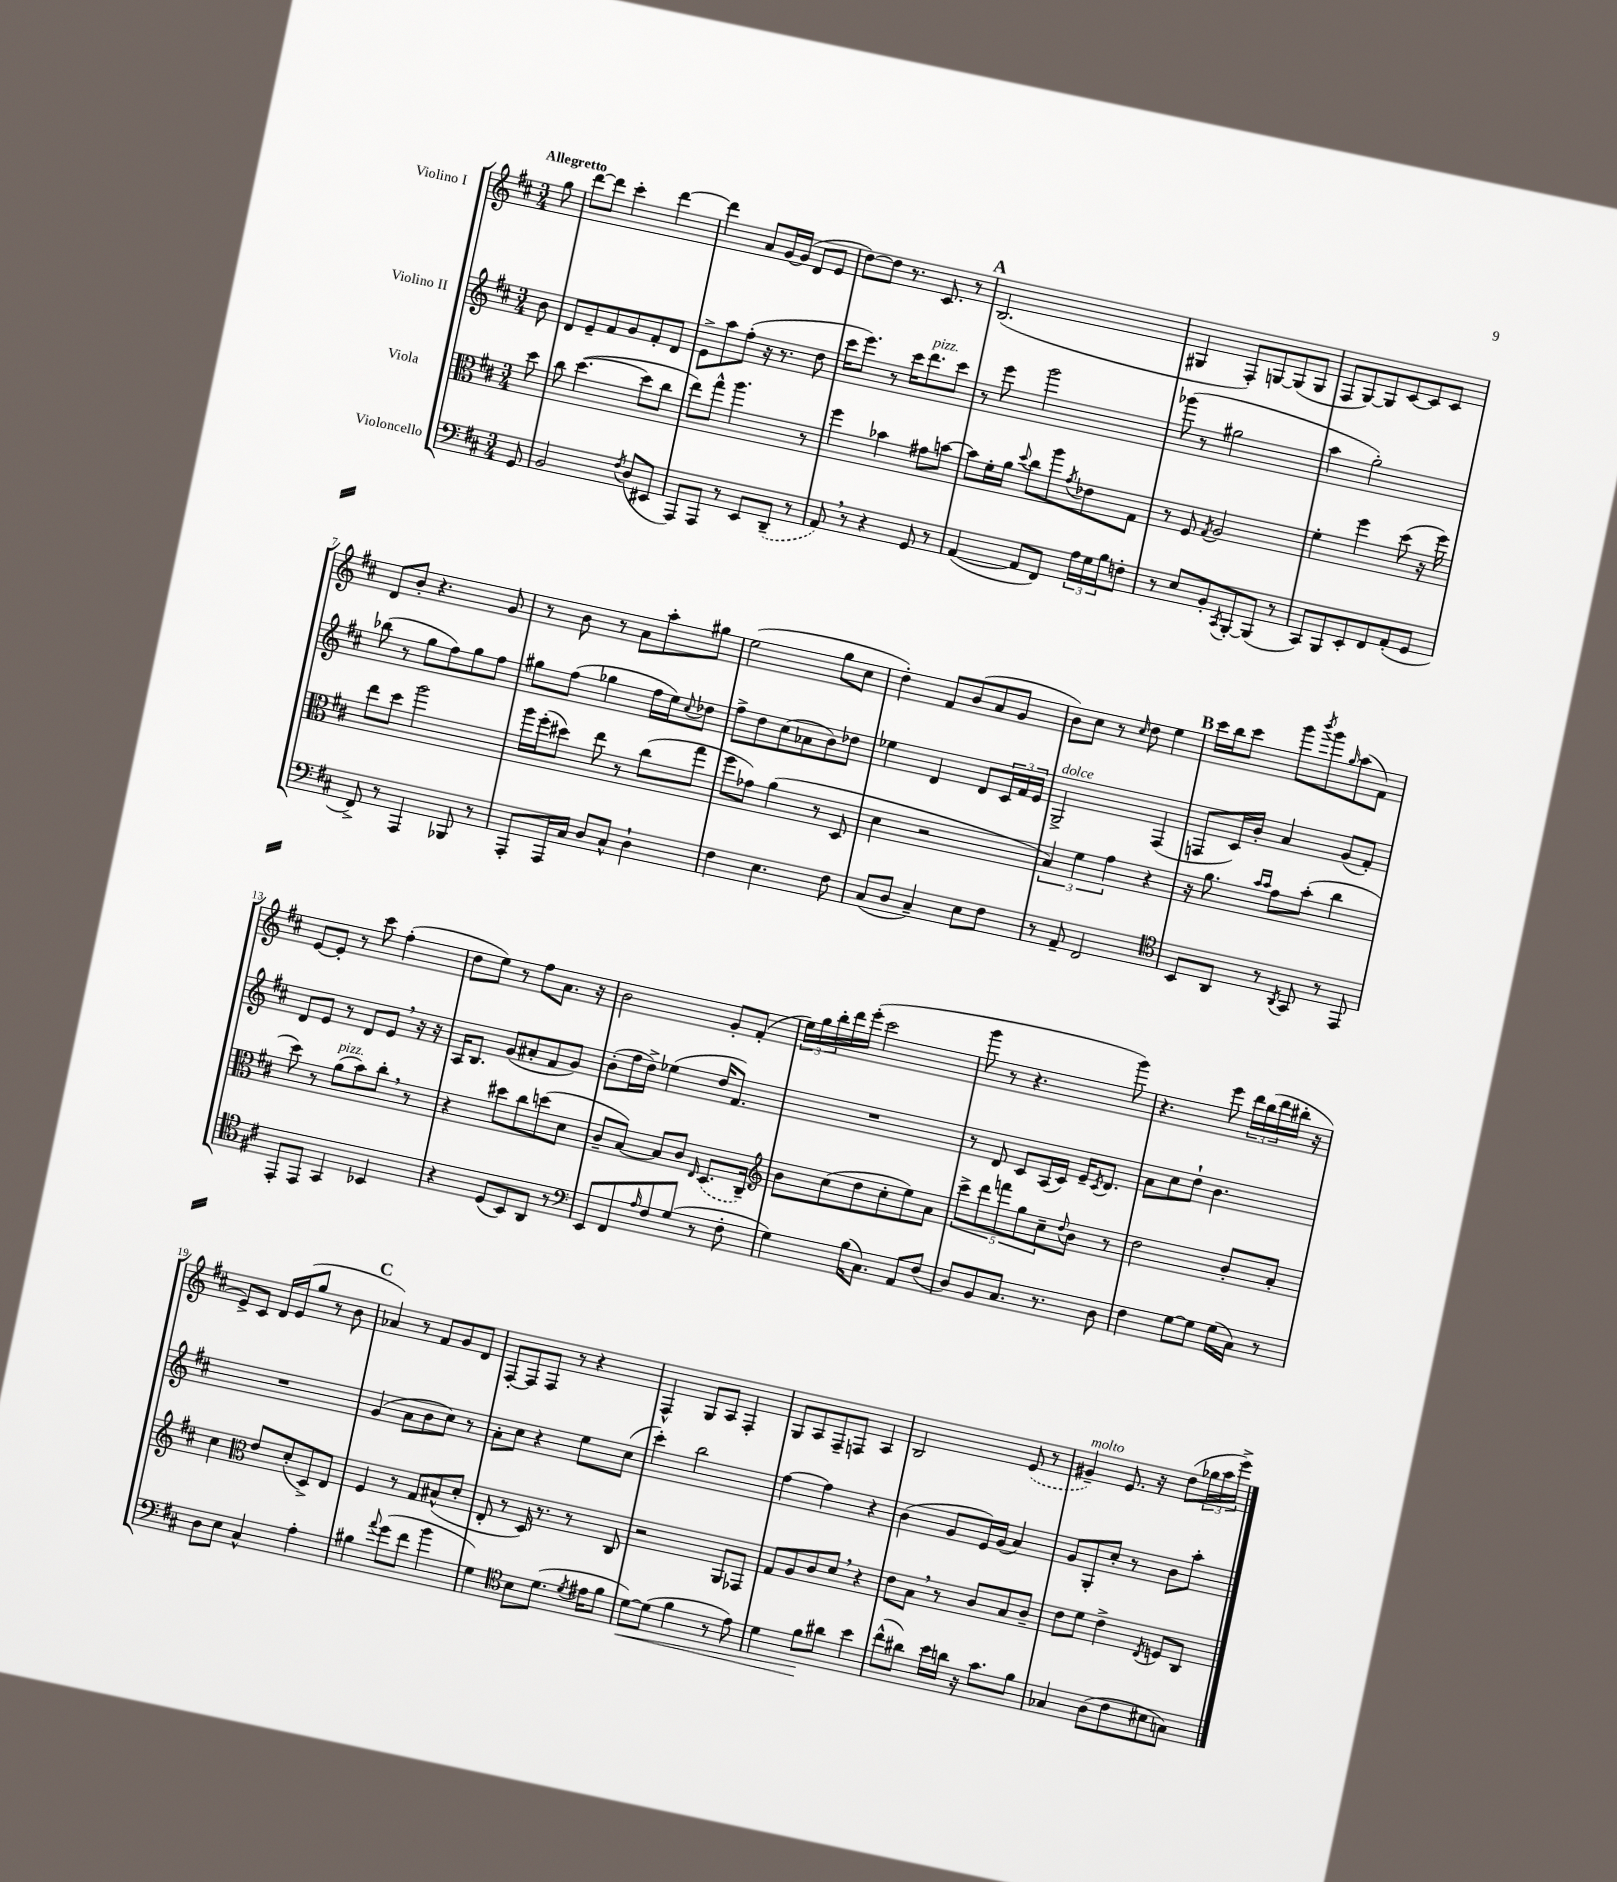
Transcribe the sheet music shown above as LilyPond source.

<<
\new StaffGroup <<
\new Staff = "s0" \with { instrumentName = "Violino I" } {
    \clef treble \key d \major \numericTimeSignature \time 3/4 \partial 8 \tempo "Allegretto"
    g''8 |
    d'''8~ d'''8 cis'''4-. d'''4~ |
    d'''4 a'8 g'16~ g'16( d'8 e'8 |
    d''8~) d''8 r8. cis'8. r8 |
    \mark \markup { \bold "A" } b2.( |
    gis4 fis8-.) g8~ g8( g8 |
    fis8 g8~) g8 cis'8~ cis'8 cis'8 |
    d'8 b'8-. r4. g'8 |
    r8 b'8 r8 a'8 a''8-. gis''8 |
    e''2( g''8 cis''8 |
    d''4-.) fis'8 b'8( a'8 g'8 |
    b'8) cis''8 r8 \grace { cis''16 } d''8 e''4 |
    \mark \markup { \bold "B" } cis'''16 b''16 cis'''8 g'''8 \acciaccatura { b'''8 } g'''8 \grace { g''16 } a''8( fis'8) |
    e'8~ e'8-. r8 cis'''8 fis''4-.( |
    d''8 e''8) r8 fis''8 a'8. r16 |
    b'2 g'8-. fis'8-.( |
    \tuplet 3/2 { e''16) g''16 b''16-. } d'''16 e'''16-.( cis'''2 |
    g'''8 r8 r4. g'''8) |
    r4. e'''8 \tuplet 3/2 { d'''16 b''16( d'''16 } bis''16-. r16 |
    e'8->) cis'8 d'16 e'16( g''8 r8 b'8 |
    \mark \markup { \bold "C" } aes'4) r8 fis'8 g'8 d'8 |
    fis8~-. fis8 fis8 r8 r4 |
    fis4-^ g8 a8 fis4-. |
    g8 a8 fis8-- f8 a4 |
    b2 \once \slurDashed e'8( r8 |
    gis'4--^\markup { \italic "molto" }) e'8. r16 d''8( \tuplet 3/2 { ges''16 a''16 e'''16->) } \bar "|." |
}
\new Staff = "s1" \with { instrumentName = "Violino II" } {
    \clef treble \key d \major \numericTimeSignature \time 3/4 \partial 8
    b'8 |
    d'8 e'8-- fis'8 g'8 fis'8-. d'8 |
    e'8-> a''8 fis''8-.( r16 r8. d''8 |
    cis'''16 e'''8.) r8 cis'''16 d'''8.^\markup { \italic "pizz." } cis'''8 |
    \mark \markup { \bold "A" } r8 e'''8 g'''2 |
    ges'''8( r8 gis''2 |
    a''4 g''2-.) |
    bes''8( r8 g''8 fis''8) g''8 fis''8 |
    gis''8 fis''8( ges''4 fis''16 e''16) \appoggiatura { cis''8 } des''8 |
    fis''8-> d''8 cis''8( aes'8 b'8) des''8 |
    ees''4 d'4 d'8 \tuplet 3/2 { cis'16 fis'16 e'16 } |
    g2->^\markup { \italic "dolce" } fis4( |
    \mark \markup { \bold "B" } f8 cis'16) b'16-. a'4 g'8( fis'8-.) |
    d'8 e'8 r8 d'8 e'8 \breathe r16 r16 |
    a16 b8. g'8( ais'8-. fis'8 g'8) |
    b'8-.( fis''16 d''16->) ees''4( d''16 fis'8.) |
    R2. |
    r8 d'8 cis'8 a16( cis'16) e'16-- \acciaccatura { cis'8 } d'8. |
    a'8 cis''8 d''8-! b'4. |
    R2. |
    \mark \markup { \bold "C" } g'4( a'8 b'8 cis''8) r8 |
    a'8-. cis''8 r4 e''8 cis''8( |
    cis'''4-.) b''2 |
    fis''4~ fis''4 r4 |
    b'4( g'8 e'16) g'16( a'4) |
    g'8 g8-. cis''8-. r8 b'8 a''8-. \bar "|." |
}
\new Staff = "s2" \with { instrumentName = "Viola" } {
    \clef alto \key d \major \numericTimeSignature \time 3/4 \partial 8
    d''8 |
    cis''8 d''4.~( d''8 cis''8 |
    e''8) g''8-^ a''4. r8 |
    fis''4 bes'4 gis'8 b'8~ |
    \mark \markup { \bold "A" } b'8 fis'16-. a'16 \appoggiatura { d''8 } cis''8 a''8 \acciaccatura { g'8 } ees'8 g8 |
    r8 fis8 \acciaccatura { g8 } a2 |
    fis'4-. fis''4 d''8( r16 fis''16) |
    e''8 d''8 a''2 |
    a''16 fis''16-.( dis''8) e''8 r8 cis''8( g''8 |
    fis''8 ges'8) a'4( r8 d8 |
    d'4 r2 |
    \tuplet 3/2 { b4) fis'4 g'4 } r4 |
    \mark \markup { \bold "B" } r16 a'8. \grace { b'16 b'16 } g'8 b'8-.( cis''4 |
    d''8) r8 a'8^\markup { \italic "pizz." }( b'8) cis''8-. \breathe r8 |
    r4 dis''8 cis''8 d''8( d'8 |
    cis'8-- b8~) b8 cis'8 \grace { e16 } \once \slurDashed d8.( cis16--) |
    \clef treble b'8 cis''8( d''8 cis''8-. e''8) a'8 |
    \tuplet 5/4 { cis'''8-> d'''8 f'''8 g''8 cis''8-- } \appoggiatura { d''8 } b'8 r8 |
    d''2 b'8-. a'8-. |
    cis''4 \clef alto e'8 d'8-.( d8->) e8 |
    \mark \markup { \bold "C" } fis4 r8 g8 bis8-^( d'8-. |
    e8-. r8 d16) r8. r8 cis8 |
    r2 a,8 ges,8 |
    g8 a8 cis'8 d'8 \breathe r4 |
    e'8 b8 \breathe r8 cis'8 b8 cis'8-- |
    e'8 fis'8 e'4-> \acciaccatura { e8 } f8 cis8 \bar "|." |
}
\new Staff = "s3" \with { instrumentName = "Violoncello" } {
    \clef bass \key d \major \numericTimeSignature \time 3/4 \partial 8
    g,8 |
    b,2 \acciaccatura { fis8 } d8( eis,8 |
    a,,8) a,,8 r8 e,8 \once \slurDashed d,8--( r8 |
    a,8) \breathe r8 r4 g,8 r8 |
    \mark \markup { \bold "A" } a,4~( a,8 fis,8) \tuplet 3/2 { a16 g16 b16 } f8-. |
    r8 e8 b,8-. \acciaccatura { cis,8 } b,,8~-. b,,8( r8 |
    cis,8) b,,8 e,8-. fis,8 a,8-.( g,8 |
    fis,8->) r8 a,,4 bes,,8 r8 |
    a,,8-. a,,16 cis16 d8 cis8-^ d4-! |
    fis4 e4. fis8 |
    cis8( d8 cis4--) e8 fis8 |
    r8 a,8-- fis,2 |
    \mark \markup { \bold "B" } \clef tenor b,8 a,8 r8 \acciaccatura { a,8 } g,8 r8 e,8 |
    e,8-. e,8 g,4 bes,4 |
    r4 d8( b,8) a,8 r8 |
    \clef bass e,8 fis,8 \grace { a16 } fis8 g8( r8 fis8-. |
    g4) b16( cis8.) a,8 fis8( |
    d8) b,8 cis8. r8. d8 |
    fis4 g8~ g8 g16( cis16) r8 |
    d8 e8 cis4-^ a4-. |
    \mark \markup { \bold "C" } bis4 \appoggiatura { a'8 } g'8( fis'8 b'4 |
    g4) \clef tenor b8 d'8.( \acciaccatura { d'8 } eis'16 fis'8 |
    d'8~\<) d'8( fis'4 r8 e'8) |
    d'4 fis'8\! ais'8 b'4 |
    cis''8-^( ais'8) b'16 a'16 r16 g'8. fis'8 |
    ges4 a8( cis'8 bis8 g8) \bar "|." |
}
>>
>>
